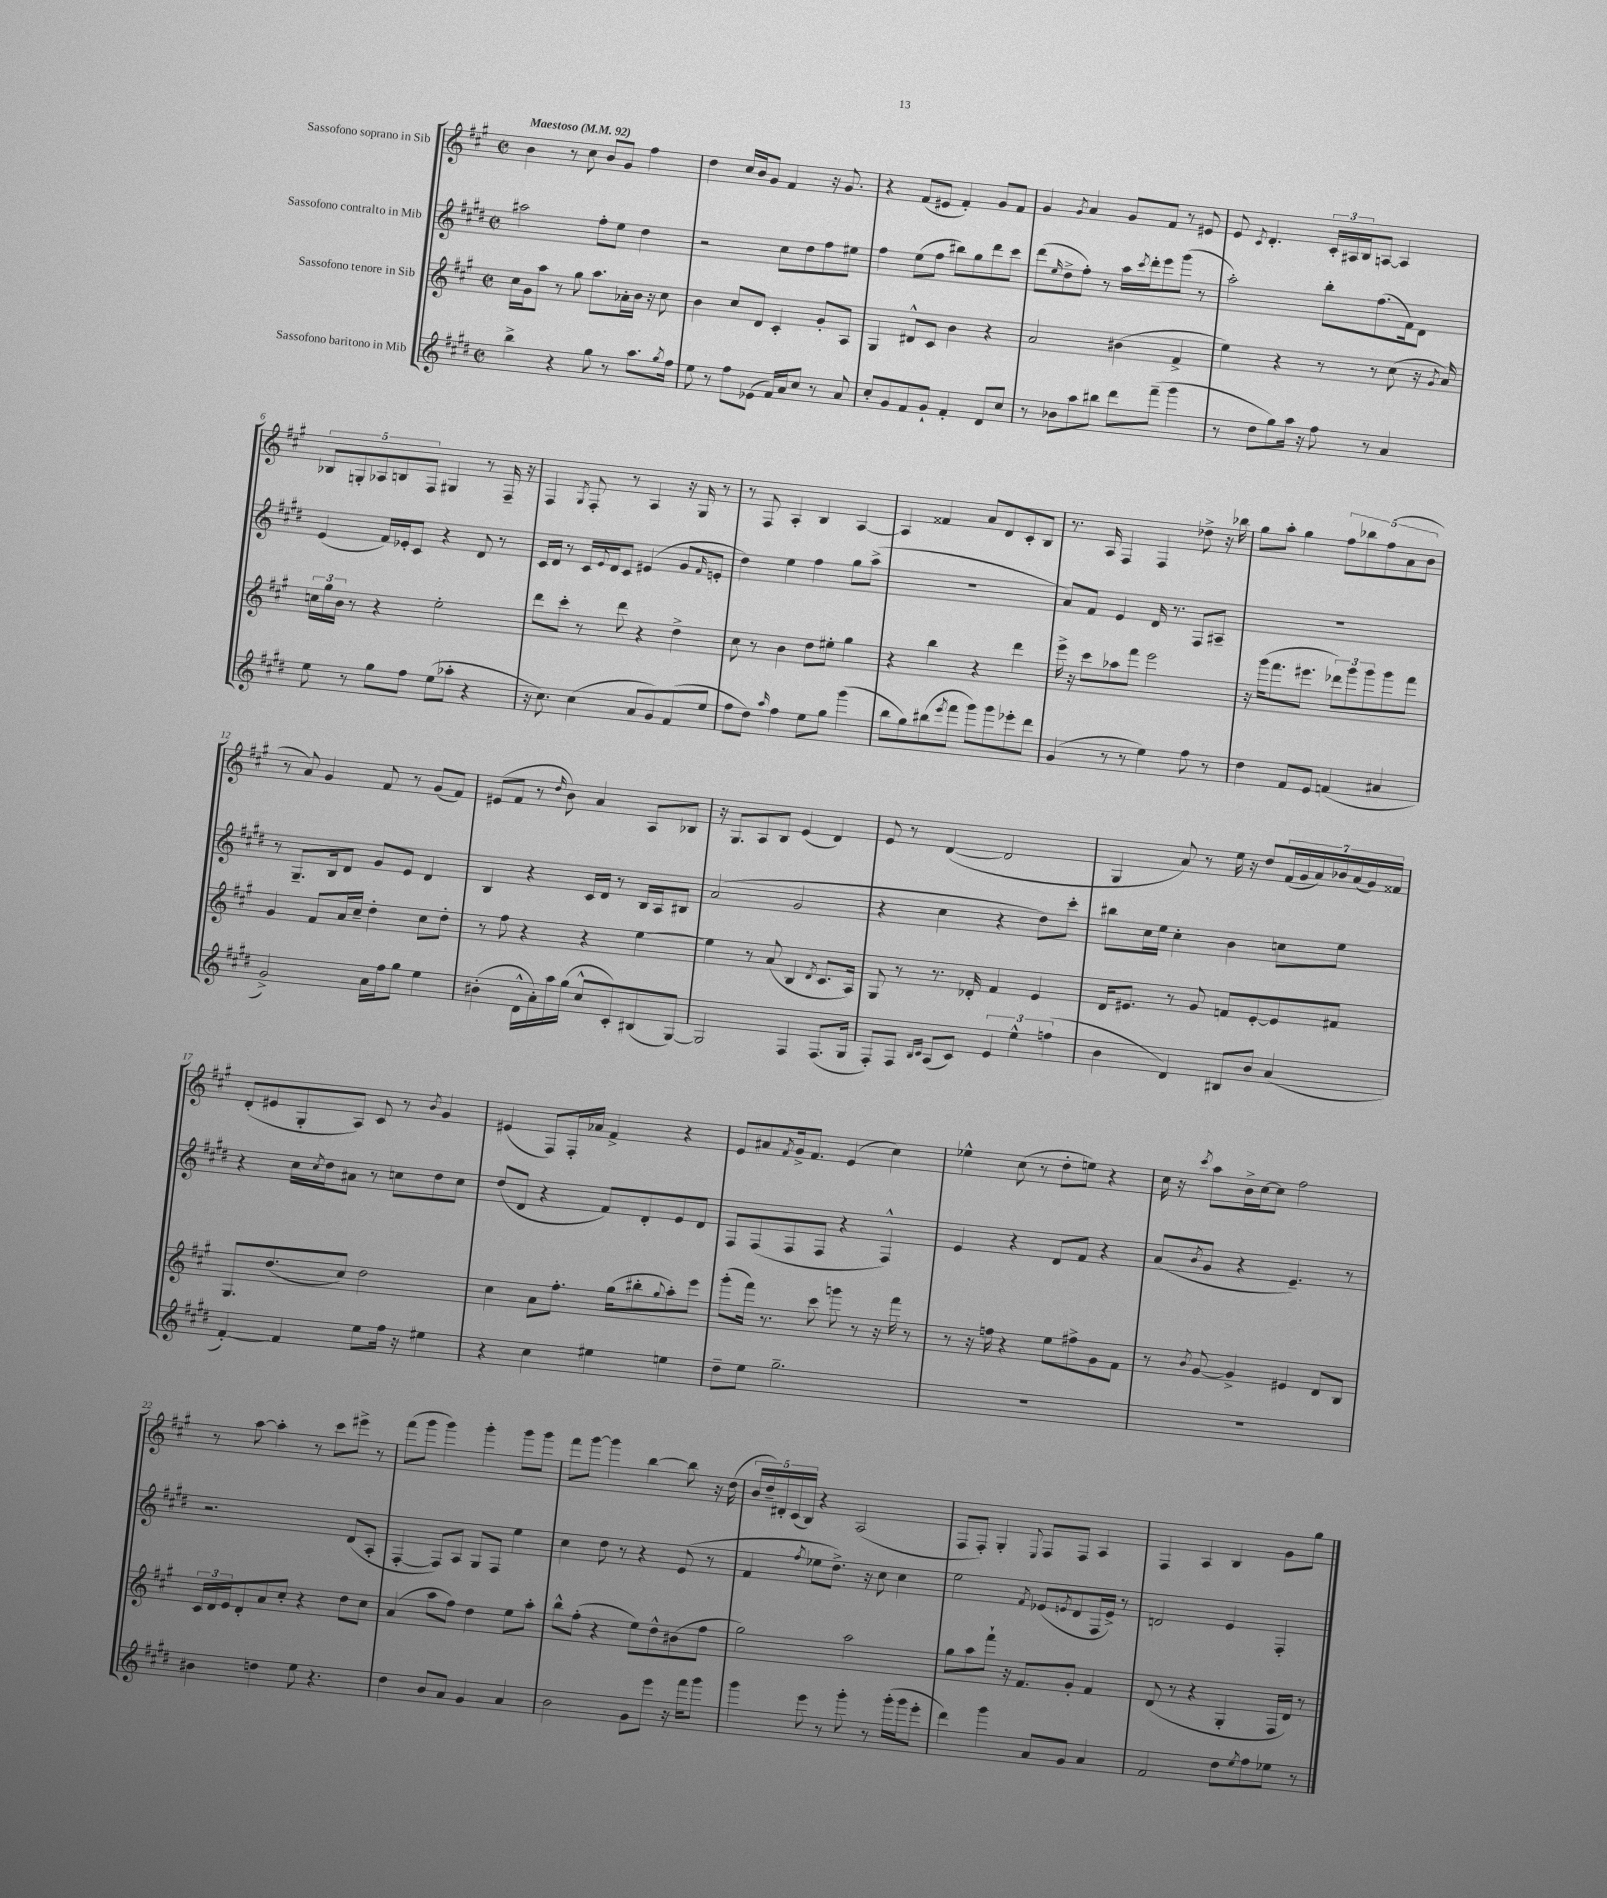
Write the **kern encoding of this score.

**kern	**kern	**kern	**kern
*staff4	*staff3	*staff2	*staff1
*clefG2	*clefG2	*clefG2	*clefG2
*k[f#c#g#d#]	*k[f#c#g#]	*k[f#c#g#d#]	*k[f#c#g#]
*M2/2	*M2/2	*M2/2	*M2/2
*met(c|)	*met(c|)	*met(c|)	*met(c|)
*MM92	*MM92	*MM92	*MM92
4bb^\	16cc#\LL	2aa#\	4b\
.	16g#\J	.	.
.	8aa\J	.	.
4r	8r	.	8r
.	8gg#\	.	8cc#\
8gg#\	8.aa\L	8ff#'\L	8b/L
8r	.	8ee\J	8g#/J
.	16a-'\L	.	.
8.aa\L	16b\JJ	4dd#\	4ff#\
.	16r	.	.
.	8cc#\	.	.
8qgg#/	.	.	.
16ff#\Jk	.	.	.
=	=	=	=
8ee\	4b\	2r	4dd\
8r	.	.	.
8ff#\L	8cc#/L	.	16cc#/LL
.	.	.	16b/J
(8e-\J	8d/J	.	8g#/J
16f#/LL)	4c#'/	8cc#\L	4f#/
16a/J	.	.	.
8cc#/J	.	8dd#\	.
8r	8g#'/L	8ff#\	16r
.	.	.	8.g#/
8a/	8A/J	8ee#\J	.
=	=	=	=
8cc#'/L	4G#/	4ff#\	4r
8g#/	.	.	.
8f#/	8d#^^/L	(8ee\L	(8f#/L
8g#`/J	8c#/J	8ff#\J	8e#/J
4f#'/	4b\	8bb#\L)	4f#'/)
.	.	8gg#\	.
8d#/L	4r	8ddd#\	8g#/L
8cc#/J	.	8ccc#\J	8f#/J
=	=	=	=
8r	2a/	(8ddd#\L	4g#/
.	.	16qqee/	.
8b-\L	.	8dd#^\	.
.	.	.	8qg#/
8aa\	.	8ff#'\J)	4a/
8bb#\J	.	8r	.
8ddd#\L	(4b#\	16aa\LL	8g#/L
.	.	8qccc#/	.
.	.	16ddd#'\J	.
(8fff#~\J	.	8eee\	8f#/J
4ggg#\	4f#^/	(8ggg#\J	8r
.	.	8r	8e#/
=	=	=	=
8r	4ee\)	2aa'\)	8e/
.	.	.	8qc#/
8dd#\L	.	.	4.d'/
8gg#\)	4r	.	.
16aa\Jk	.	.	.
16r	.	.	.
8ff#\	8r	8bb'\L	24c#'/LL
.	.	.	24A#/
.	.	.	24B/J
8r	8r	(8.ff#\	[8A/J
4a/	(8cc#\	.	4A/]
.	.	16f#\k)	.
.	16r	8d#\J	.
.	8qg#/	.	.
.	16a/)	.	.
=	=	=	=
8ee\	24cc\LL	(4e/	10B-/L
.	24gg#\	.	.
.	24b\JJ	.	.
.	.	.	10G'/
8r	8r	.	.
.	.	.	10A-/
8gg#\L	4r	16f#/LL)	.
.	.	.	10B/
.	.	16e-'/J	.
8ff#\J	.	8c#/J	.
.	.	.	10F#/J
(8ee\L	2ee'\	4r	4G#/
8aa-'\J	.	.	.
4r	.	8d#/	8r
.	.	8r	16F#~/
.	.	.	16r
=	=	=	=
16r	8ddd\L	16c#/LL	4F#/
8.cc#\)	.	16d#/JJ	.
.	8ccc#'\J	8r	.
.	.	.	8qG#/
(4cc#\	8r	16c#/LL	8F#'/
.	.	8qqe/	.
.	.	16d#/J	.
.	8ddd\	8c#/J	8r
8a/L	4r	(4e#/	4A/
8g#/)	.	.	.
(8f#/	4dd^\	8g#/L	16r
.	.	.	16G#/
.	.	16qqf#/	.
8ee/J	.	8e'/J	8r
=	=	=	=
8ff#\L	8cc#\	4dd#\)	8r
8dd#\J)	8r	.	8F#/
16qqaa/	.	.	.
4ff#\	4b\	4ee\	4A'/
8ee\L	8dd\L	4ff#\	4B/
8gg#\J	8ee#'\J	.	.
(4ggg#\	4gg#\	8gg#\L	[4A/
.	.	(8aa^\J	.
=	=	=	=
8bb\L	4r	1r	4A/]
8gg#\)	.	.	.
(8bb#\	4bb\	.	4f##/
8qeee/	.	.	.
8fff#\J	.	.	.
8ggg#\L)	4r	.	8a/L
8ggg#\	.	.	8d/
8eee-'\	4ddd\	.	8c#'/
8ddd#\J	.	.	8B/J
=	=	=	=
(4g#/	16eee^\	8a/L)	8.r
.	16r	.	.
.	8ccc#\L	8f#/J	.
.	.	.	16A/
8r	8aa-\	4e/	4F#/
8r	8fff#\J	.	.
4ee\)	2eee\	16d#/	4F#/
.	.	8.r	.
8ff#\	.	8F#/L	8dd-^\
8r	.	8A#~/J	16r
.	.	.	16bb-\
=	=	=	=
4dd#\	16r	1r	8gg#\L
.	(16ggg#\LK	.	.
.	8.fff#\	.	8aa'\J
8f#/L	.	.	4gg#\
.	8.eee#\J	.	.
8e/J	.	.	.
(4f/	12ddd-\L)	.	10ff#\L
.	12ggg#\	.	.
.	.	.	10bb-\
.	12ggg#\	.	.
.	.	.	(10ff#\
4a#/	8ggg#\	.	.
.	.	.	10a\
.	8fff#\J	.	.
.	.	.	10b\J
=	=	=	=
2g#^/)	4g#/	8r	8r
.	.	8.G#~/L	8a/)
.	8f#/L	.	4g#/
.	.	16B/k	.
.	16a/L	8d#/J	.
.	16cc#~/JJ	.	.
16a\LL	4dd'\	8g#/L	8f#/
16ff#\J	.	.	.
8gg#\J	.	8e/J	8r
4ee\	8cc#\L	4d#/	(8g#/L
.	8dd'\J	.	8f#/J)
=	=	=	=
(4b#'\	8r	4B/	(8e#/L
.	8ff#\	.	8f#/J
16d#^^\LL	4r	4r	8r
16a'\)	.	.	.
.	.	.	16qqdd/
16aa\	.	.	8b\)
(16gg#\JJ	.	.	.
8cc#^^/L	4r	16c#/LL	4a/
.	.	16d#/JJ	.
8c#'/)	.	8r	.
(8B#/	[4ee\	16B/LL	8A/L
.	.	16A/J	.
[8G#/J)	.	8B#/J	8B-/J
=	=	=	=
2G#/]	4ee\]	(2a/	16r
.	.	.	8.G#/L
.	8r	.	8A/
.	(8a/	.	8B/J
4F#/	4B/	2g#/	(4e/
.	8qd/	.	.
(8.F#/L	8.c#/L	.	4d/)
16G#/Jk	16A/Jk)	.	.
=	=	=	=
8F#'/L)	8G#/	4r	8e/
8F#/J	8r	.	8r
16qqB/LL	.	.	.
16qqc#/JJ	.	.	.
(8A/L	8.r	4cc#\	([4d/
8c#/J)	.	.	.
.	16d-'/	.	.
6e/	4f#/	4r	2d/]
6ee^^\	.	.	.
.	4e/	8dd#\L)	.
(6ff\	.	.	.
.	.	8ccc#'\J	.
=	=	=	=
4b\	16d/LK	8bb#\L	4G#/
.	8.e#/J	.	.
.	.	16cc#\L	.
.	.	16ee\JJ	.
4d#/)	8r	4cc#'\	8a/)
.	8g#/	.	8r
8B#/L	8f/L	4b\	16ee\
.	.	.	16r
8b/J	[8e#'/	.	8dd/L
(4a/	8e#/]	8cc\L	(28f#/L
.	.	.	28g#/
.	.	.	28a/)
.	.	.	28b-/
.	8f#/J	8ee\J	.
.	.	.	(28a/
.	.	.	28g#/)
.	.	.	28f##/JJ
=	=	=	=
[4f#'/)	8.G#/L	4r	(8d'/L
.	.	.	8e#/
.	(8.dd/	.	.
4f#/]	.	16cc#\LL	8G#'/
.	.	8qcc#/	.
.	.	16dd#\J	.
.	8cc#/J)	8a#\J	8A/J)
8ee\L	2dd\	8r	8c#/
16ff#\Jk	.	8cc\L	8r
16r	.	.	.
.	.	.	8qb/
4ee#\	.	8dd#\	4g#/
.	.	8cc\J	.
=	=	=	=
4r	4cc#\	(8dd#/L	(4e#/
.	.	8d#/J	.
4cc#\	8a\L	4r	8F#/L)
.	8.ff#'\J	.	16F#'/L
.	.	.	16a-/JJ
4ee#\	.	8f#/L)	4f#^/
.	(16gg#\LK	.	.
.	8bb#'\	8d#'/	.
.	8qqgg#/	.	.
4ee\	8aa'\)	8e/	4r
.	8eee\J	8d#/J	.
=	=	=	=
8dd#~\L	(8ggg#'\L	8F#/L	8e/L
8ee\J	16fff#\Jk)	(8F#/	8a#/
.	8.r	.	.
.	.	.	8qf#/
2.gg#~\	.	8F#/	16g#^/k
.	.	.	8.f#/J
.	8ccc#\	8F#/J	.
.	8ggg\	4r	(4e/
.	8r	.	.
.	16r	4F#^^/)	4cc#\)
.	16fff#\	.	.
.	8r	.	.
=	=	=	=
1r	8r	4e/	4ee-^^\
.	16r	.	.
.	16ff\	.	.
.	4r	4r	(8cc#\
.	.	.	8r
.	8ee\L	8d#/L	8dd'\L
.	8ff#^\	8f#/J	8ee\J)
.	8g#\	4r	4r
.	8f#\J	.	.
=	=	=	=
1r	8r	(8a/L	16cc#\
.	.	.	16r
.	8qb/	8qb/	8qccc#/
.	[8g#/	8g#/J	8aa\L
.	4g#^/]	4r	16b^\L
.	.	.	[16cc#\J
.	.	.	8cc#\]J
.	4e#/	4.e~/)	2ff#\
.	8d/L	.	.
.	8B/J	8r	.
=	=	=	=
4b#\	24c#/LL	2.r	8r
.	24d/	.	.
.	24e/J	.	.
.	8d'/	.	[8aa\
4dd\	8a/	.	4aa'\]
.	8cc#'/J	.	.
8ee\	4r	.	8r
4.r	.	.	8ccc#\L
.	8dd\L	(8d#/L	8eee#^\J
.	8cc#\J	8A'/J	8r
=	=	=	=
4dd#\	(4a/	[4F#'/	(8fff#\L
.	.	.	8ggg#\J
8b/L	8aa\L	8F#/]L)	4ggg#\)
8a/J	8ff#\J)	8A/J	.
4g#/	4dd\	8G#/L	4ggg#'\
.	.	8F#/J	.
4a/	8ee\L	4ee\	8ggg#\L
.	8aa'\J	.	8ggg#\J
=	=	=	=
2b\	8bb^^\L	4cc#\	8fff#\L
.	(8ff#'\J	.	[8ggg#\J
.	4r	8dd#\	4ggg#\]
.	.	8r	.
8g#\L	8ee\L)	4r	[4bb\
8eee\J	8dd^^\	.	.
16r	(8b#\	(8e/	8bb\]
16fff#\LK	.	.	.
8ggg#\J	8ff#\J	8r	16r
.	.	.	(16dd\
=	=	=	=
4ggg#\	2gg#\)	4f#/	20b/LL
.	.	.	20dd~/)
.	.	.	20d#'/
.	.	.	(20c#/
.	.	.	20B/JJ)
.	.	8qff#/	.
8eee\	.	8ee-\L	4r
8r	.	8.dd#^\J)	.
8ggg#'\	2aa\	.	(2A/
.	.	16r	.
8r	.	8cc#\	.
(16ggg#'\LL	.	4cc#\	.
16ggg#\J	.	.	.
8eee'\J	.	.	.
=	=	=	=
4ddd#\)	8gg#\L	2ee\	8F#/L
.	8aa\	.	8F#'/J)
4ggg#\	8fff#`\J	.	4G#'/
.	16r	.	.
.	8.f#/L	.	.
.	.	8qf#/	8qqE/
8a/L	.	(8e-/L	8F#/L
.	.	8qe/	.
8g#/J	8g#'/J	8d#/	8F#/J
4a/	4f#/	16F#/L	4A/
.	.	16e^/JJ)	.
.	.	8r	.
=	=	=	=
2f#/	(8d/	2d/	4F#/
.	8r	.	.
.	4r	.	4A/
8dd#\L	4G#'/	4e/	4B/
8qee/	.	.	.
8ff#\	.	.	.
8ee-\J	16F#/LL	4F#'/	8g#\L
.	16d/JJ)	.	.
8r	8r	.	8gg#\J
==	==	==	==
*-	*-	*-	*-
